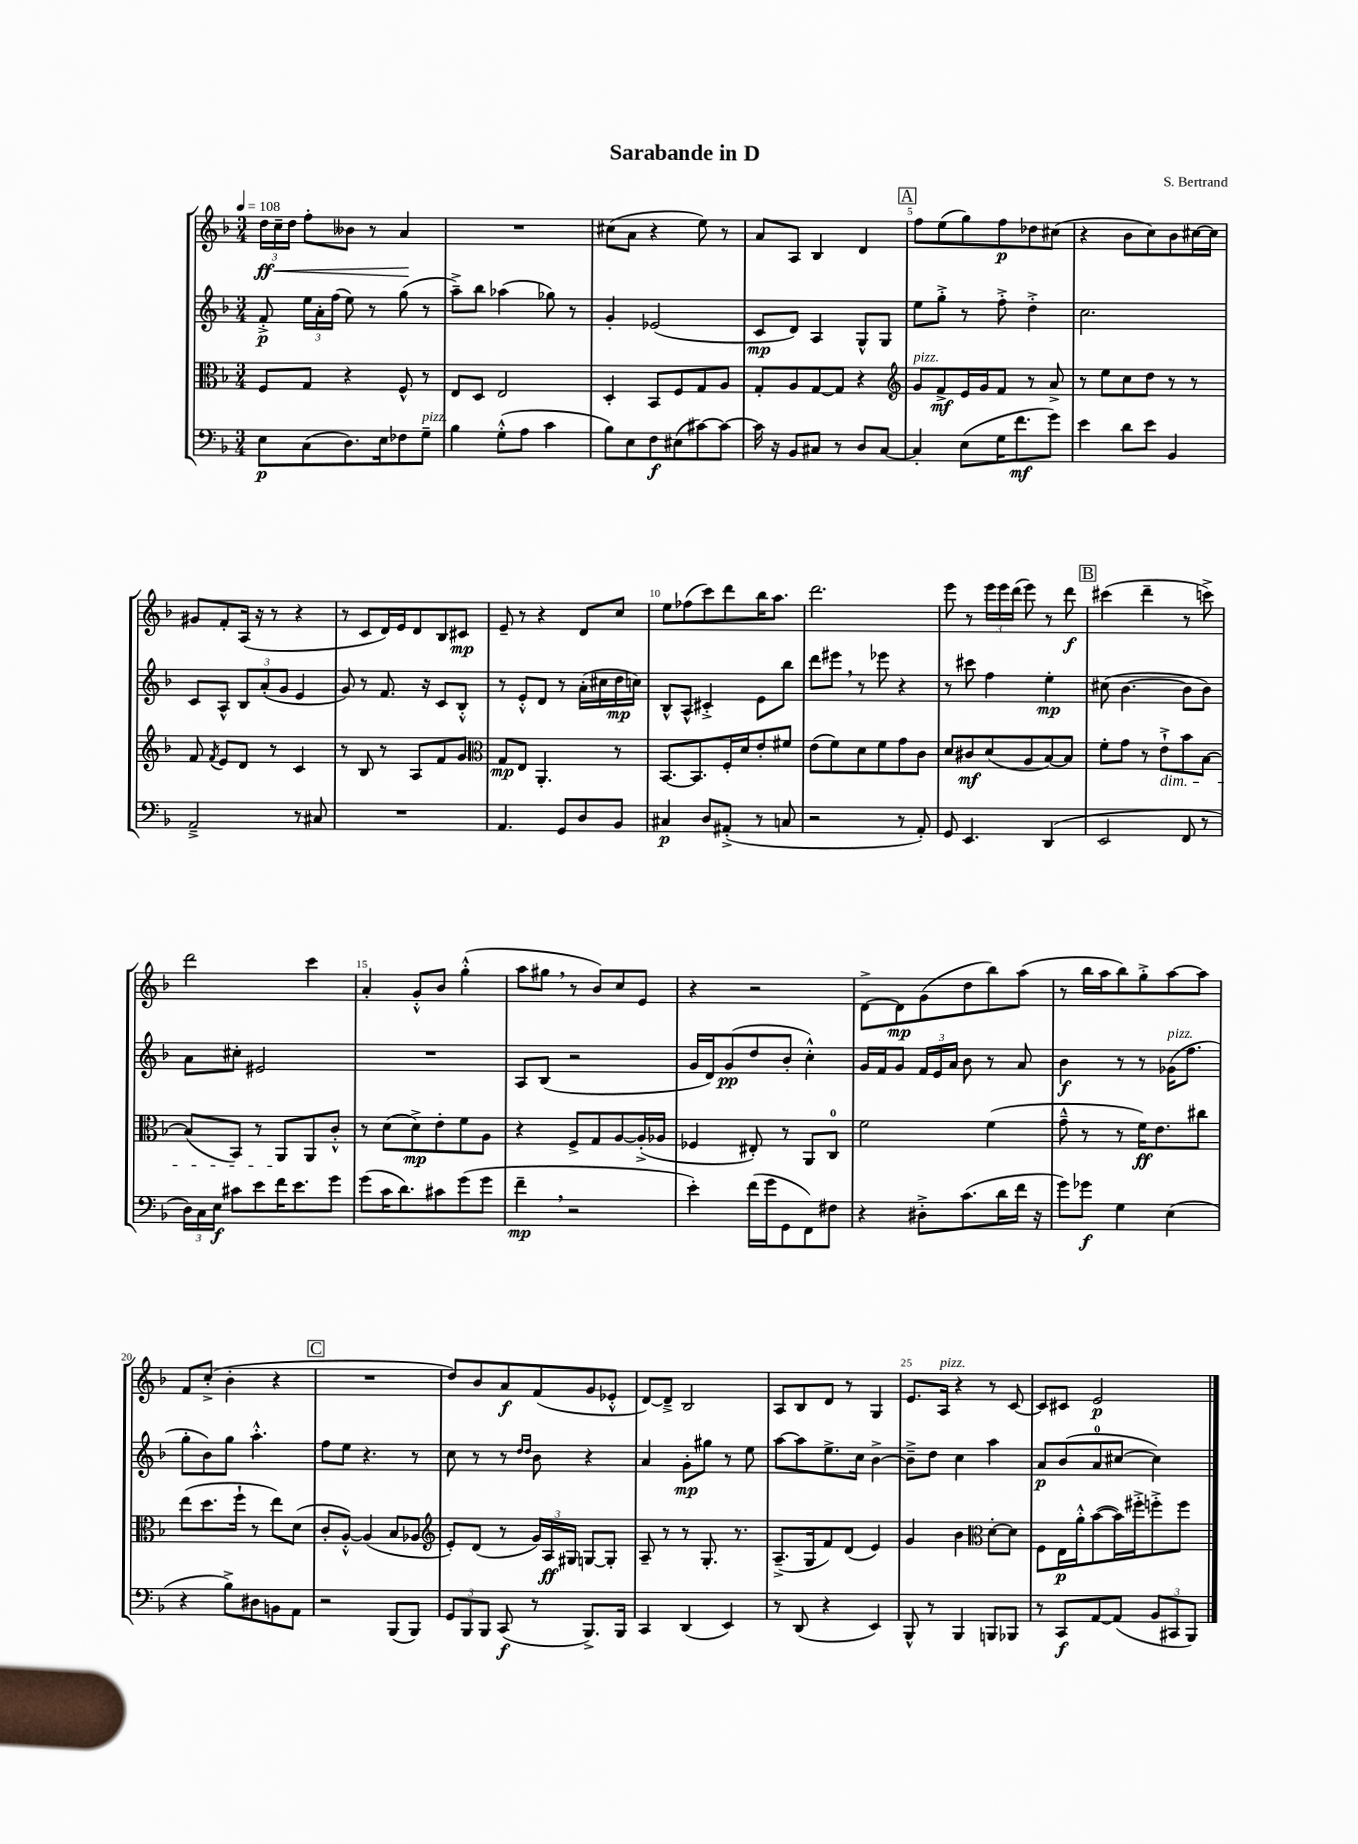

**kern	**dynam	**kern	**dynam	**kern	**dynam	**kern	**dynam
*part4	*part4	*part3	*part3	*part2	*part2	*part1	*part1
*staff4	*staff4	*staff3	*staff3	*staff2	*staff2	*staff1	*staff1
*clefF4	*	*clefC3	*	*clefG2	*	*clefG2	*
*k[b-]	*	*k[b-]	*	*k[b-]	*	*k[b-]	*
*M3/4	*	*M3/4	*	*M3/4	*	*M3/4	*
*MM108	*	*MM108	*	*MM108	*	*MM108	*
=1	=1	=1	=1	=1	=1	=1	=1
8E\L	p	8F/L	.	8f'^/	p	24dd\LL	ff
!	!	!	!	!	!	!	!LO:HP:b
.	.	.	.	.	.	24cc~\	<
.	.	.	.	.	.	24dd\JJ	.
(8C\	.	8G/J	.	24ee\LL	.	8ff'\L	.
.	.	.	.	24a'\	.	.	.
.	.	.	.	(24ff\JJ	.	.	.
8.D\)	.	4r	.	8ee\)	.	8b--X\J	.
.	.	.	.	8r	.	8r	.
16E\k	.	.	.	.	.	.	.
8F-X\	.	8F^^/	.	(8gg\	.	4a/	.
!LO:TX:a:i:t=pizz.	!	!	!	!	!	!	!
8G~\J	.	8r	.	8r	.	.	.
.	.	.	.	.	.	.	[
=2	=2	=2	=2	=2	=2	=2	=2
4B-\	.	8E/L	.	8aa~^\L)	.	2.r	.
.	.	8D/J	.	8bb-\J	.	.	.
(8G'^^\L	.	2E/	.	(4aa-X\	.	.	.
8A\J	.	.	.	.	.	.	.
4c\	.	.	.	8gg-X\)	.	.	.
.	.	.	.	8r	.	.	.
=3	=3	=3	=3	=3	=3	=3	=3
8B-\L)	.	4D'/	.	4g'/	.	(8cc#X\L	.
8E\	.	.	.	.	.	8a\J	.
8F\	f	8BB-/L	.	(2e-X/	.	4r	.
(8E#X\	.	8F/	.	.	.	.	.
[8c#X\)	.	8G/	.	.	.	8ee\)	.
8c#\J_	.	8A/J	.	.	.	8r	.
=4	=4	=4	=4	=4	=4	=4	=4
16c#\]	.	8G'/L	.	8c/L	mp	8a/L	.
16r	.	.	.	.	.	.	.
8BB-/L	.	8A/	.	8d/J)	.	8A/J	.
8C#X/J	.	[8G/	.	4A/	.	4B-/	.
8r	.	8G/J]	.	.	.	.	.
8D/L	.	4r	.	8G^^/L	.	4d/	.
[8C#/J	.	.	.	8G/J	.	.	.
!!LO:REH:place=s1:t=A
=5	=5	=5	=5	=5	=5	=5	=5
*	*	*clefG2	*	*	*	*	*
!	!	!LO:TX:a:i:t=pizz.	!	!	!	!	!
4C#'/]	.	8g/L	.	8ee\L	.	8ff\L	.
.	.	8f^/	mf	8gg'^\J	.	(8ee\	.
(8E\L	.	16e/L	.	8r	.	8gg\)	.
.	.	16g/J	.	.	.	.	.
16G\K	.	8f/J	.	8ff'^\	.	8ff\	p
8.f\	mf	.	.	.	.	.	.
.	.	8r	.	4dd'^\	.	8dd-X\	.
8g\J)	.	8a^/	.	.	.	(8cc#X\J	.
=6	=6	=6	=6	=6	=6	=6	=6
4e\	.	8r	.	2.cc\	.	4r	.
.	.	8ee\L	.	.	.	.	.
8d\L	.	8cc\	.	.	.	8b-\L	.
8e\J	.	8dd\J	.	.	.	8cc\)	.
4BB-/	.	8r	.	.	.	8b-\	.
.	.	8r	.	.	.	[16cc#X\L	.
.	.	.	.	.	.	16cc#\JJ]	.
!!LO:LB:g=z
=7	=7	=7	=7	=7	=7	=7	=7
2AA~^/	.	8f/	.	8c/L	.	8g#X/L	.
.	.	8qf/	.	.	.	.	.
.	.	8e/L	.	8A^^/J	.	8f'/	.
.	.	8d/J	.	12B-/L	.	(16A/Jk	.
.	.	.	.	.	.	16r	.
.	.	.	.	(12a'/	.	.	.
.	.	8r	.	.	.	8r	.
.	.	.	.	12g/J	.	.	.
8r	.	4c/	.	4e/	.	4r	.
8C#X/	.	.	.	.	.	.	.
=8	=8	=8	=8	=8	=8	=8	=8
2.r	.	8r	.	8g/)	.	8r	.
.	.	8B-/	.	8r	.	8c/L	.
.	.	8r	.	8.f/	.	16d/L)	.
.	.	.	.	.	.	16e/J	.
.	.	8A/L	.	.	.	8d/	.
.	.	.	.	16r	.	.	.
.	.	8f/	.	8c/L	.	8B-/	.
.	.	8g/J	.	8B-'^^/J	.	8c#X/J	mp
=9	=9	=9	=9	=9	=9	=9	=9
*	*	*clefC3	*	*	*	*	*
4.AA/	.	8G/L	mp	8r	.	8e~/	.
.	.	8E/J	.	8e'^^/L	.	8r	.
.	.	4.AA'/	.	8d/J	.	4r	.
8GG/L	.	.	.	8r	.	.	.
8D/	.	.	.	(16a'\LL	.	8d/L	.
.	.	.	.	16cc#X\	.	.	.
8BB-/J	.	8r	.	16dd\	mp	8cc/J	.
.	.	.	.	16ccn\JJ)	.	.	.
=10	=10	=10	=10	=10	=10	=10	=10
4C#X/	p	[8.BB-/L	.	8B-^^/L	.	8ee\L	.
.	.	.	.	8A^^/J	.	(8ff-X\	.
.	.	8.BB-/]	.	.	.	.	.
8D/L	.	.	.	4c#X'^/	.	8ccc\)	.
(8AA#X'^/J	.	16F'/L	.	.	.	8ddd\	.
.	.	16d/J	.	.	.	.	.
8r	.	8e'/	.	8e\L	.	16bb-\K	.
.	.	.	.	.	.	8.aa\J	.
8Cn/	.	8f#X/J	.	8bb-\J	.	.	.
=11	=11	=11	=11	=11	=11	=11	=11
2r	.	(8e\L	.	8ddd\L	.	2.ddd\	.
.	.	8f\)	.	8eee#X,\J	.	.	.
.	.	8d\	.	8r	.	.	.
.	.	8f\	.	8eee-X\	.	.	.
8r	.	8g\	.	4r	.	.	.
8AA'/)	.	8c\J	.	.	.	.	.
=12	=12	=12	=12	=12	=12	=12	=12
8GG/	.	8d/L	.	8r	.	8eee\	.
4.EE/	.	8c#X/	mf	8ccc#X\	.	8r	.
.	.	(8d/	.	4ff\	.	24eee\LL	.
.	.	.	.	.	.	24eee\	.
.	.	.	.	.	.	(24ddd\JJ	.
.	.	8A/	.	.	.	8eee\)	.
(4DD/	.	[8B-/)	.	4ee'\	mp	8r	.
.	.	8B-/J]	.	.	.	8ddd\	f
!!LO:REH:place=s1:t=B
=13	=13	=13	=13	=13	=13	=13	=13
2EE/	.	8f'\L	.	(8cc#X\	.	(4ccc#X\	.
.	.	8g\J	.	[4.b-\	.	.	.
.	.	8r	.	.	.	4ddd~\	.
!	!	!LO:TX:b:i:t=dim.	!	!	!	!	!
.	.	8e`^\L	.	.	.	.	.
8FF/	.	8b-\	.	8b-\L]	.	8r	.
8r	.	[8B-\J	.	8b-\J)	.	8cccn^\)	.
!!LO:LB:g=z
=14	=14	=14	=14	=14	=14	=14	=14
24D\LL)	.	(8B-/L]	.	8a\L	.	2ddd\	.
24C\	.	.	.	.	.	.	.
24E\JJ	f	.	.	.	.	.	.
8c#X\L	.	8BB-/J)	.	8cc#X'\J	.	.	.
8e\	.	8r	.	2e#X/	.	.	.
16f\K	.	8AA/L	.	.	.	.	.
8.e\	.	.	.	.	.	.	.
.	.	8AA/	.	.	.	4ccc\	.
8g\J	.	8c'^^/J	.	.	.	.	.
=15	=15	=15	=15	=15	=15	=15	=15
(8g\L	.	8r	.	2.r	.	4a'/	.
16c\K	.	(8d\L	.	.	.	.	.
8.d\)	.	.	.	.	.	.	.
.	.	8d^\)	mp	.	.	8g'^^/L	.
8c#X\	.	8e'\	.	.	.	8b-/J	.
(8g\	.	8f\	.	.	.	(4gg'^^\	.
8g\J	.	8A\J	.	.	.	.	.
=16	=16	=16	=16	=16	=16	=16	=16
4f~,\	mp	4r	.	8A/L	.	8aa\L	.
.	.	.	.	(8B-/J	.	8gg#X,\J	.
2r	.	8F^/L	.	2r	.	8r	.
.	.	8G/	.	.	.	8b-/L)	.
.	.	[8A/	.	.	.	8cc/	.
.	.	(16A'^/L]	.	.	.	8e/J	.
.	.	16A-X/JJ	.	.	.	.	.
=17	=17	=17	=17	=17	=17	=17	=17
4e'\)	.	4F-X/	.	16g/LL	.	4r	.
.	.	.	.	16d/J)	.	.	.
.	.	.	.	(8g/	pp	.	.
(16f\LL	.	8E#X'/)	.	8dd/	.	2r	.
16g\J	.	.	.	.	.	.	.
8GG\	.	8r	.	8b-'/J	.	.	.
8FF\)	.	8AA/L	.	4cc'^^\)	.	.	.
8F#X\J	.	8C/J	.	.	.	.	.
=18	=18	=18	=18	=18	=18	=18	=18
4r	.	2f\	.	16g/LL	.	[8d^\L	.
.	.	.	.	16f/J	.	.	.
.	.	.	.	8g/J	.	8d\]	mp
8D#X'^\L	.	.	.	24f/LL	.	(8g\	.
.	.	.	.	24e/	.	.	.
.	.	.	.	24a/JJ	.	.	.
(8.c\	.	.	.	8b-\	.	8dd\	.
.	.	(4f\	.	8r	.	8bb-\)	.
16d\L	.	.	.	.	.	.	.
16f\JJ	.	.	.	8a/	.	(8aa\J	.
16r	.	.	.	.	.	.	.
=19	=19	=19	=19	=19	=19	=19	=19
8g\L)	.	8g~^^\	.	4b-\	f	8r	.
8g-X\J	f	8r	.	.	.	16bb-\LL	.
.	.	.	.	.	.	16aa\J	.
4G\	.	8r	.	8r	.	8bb-\)	.
.	.	16f\KL)	ff	8r	.	8gg'^\	.
.	.	8.e\	.	.	.	.	.
!	!	!	!	!LO:TX:a:i:t=pizz.	!	!	!
(4E\	.	.	.	(16g-X\KL	.	[8aa\	.
.	.	.	.	8.ff\J	.	.	.
.	.	8cc#X\J	.	.	.	8aa\J]	.
!!LO:LB:g=z
=20	=20	=20	=20	=20	=20	=20	=20
4r	.	(8ee\L	.	8gg'\L	.	8f/L	.
.	.	8.dd\	.	8b-\)	.	(8cc'^/J	.
8B-^\L)	.	.	.	8gg\J	.	4b-'\	.
.	.	16ff`\Jk	.	.	.	.	.
8D#X\	.	8r	.	4.aa'^^\	.	.	.
8BBn\	.	8ee\L)	.	.	.	4r	.
8AA\J	.	(8d\J	.	.	.	.	.
!!LO:REH:place=s1:t=C
=21	=21	=21	=21	=21	=21	=21	=21
2r	.	8c'/L	.	8ff\L	.	2.r	.
.	.	[8A'^^/J)	.	8ee\J	.	.	.
.	.	(4A/]	.	4.r	.	.	.
(8BBB-/L	.	8B-/L	.	.	.	.	.
8BBB-/J)	.	8A-X/J	.	8r	.	.	.
=22	=22	=22	=22	=22	=22	=22	=22
*	*	*clefG2	*	*	*	*	*
12GG/L	.	8e'/L)	.	8cc\	.	8dd/L)	.
12BBB-/	.	.	.	.	.	.	.
.	.	(8d/J	.	8r	.	8b-/	.
12BBB-/J	.	.	.	.	.	.	.
(8CC/	f	8r	.	8r	.	8a/	f
.	.	.	.	16qqdd/LL	.	.	.
.	.	.	.	16qqdd/JJ	.	.	.
8r	.	24g/LL)	.	8b-\	.	(8f/	.
.	.	24A/	ff	.	.	.	.
.	.	24G#X/JJ	.	.	.	.	.
8.BBB-^/L)	.	[8Gn/L	.	4r	.	8g/	.
.	.	8G'/J]	.	.	.	8e-X'^^/J	.
16BBB-/Jk	.	.	.	.	.	.	.
=23	=23	=23	=23	=23	=23	=23	=23
4CC/	.	8A~/	.	4a/	.	[8d/L)	.
.	.	8r	.	.	.	8d~^/J]	.
(4DD/	.	8r	.	8g'\L	mp	2B-/	.
.	.	8.G'/	.	8gg#X\J	.	.	.
4EE/)	.	.	.	8r	.	.	.
.	.	8.r	.	.	.	.	.
.	.	.	.	8ee\	.	.	.
=24	=24	=24	=24	=24	=24	=24	=24
8r	.	(8.A~^/L	.	[8aa\L	.	8A/L	.
(8DD/	.	.	.	8aa\]	.	8B-/	.
.	.	16G/k	.	.	.	.	.
4r	.	8f/)	.	8.ee^\	.	8d/J	.
.	.	(8d/J	.	.	.	8r	.
.	.	.	.	16cc\Jk	.	.	.
4EE/)	.	4e/)	.	[4b-^\	.	4G/	.
=25	=25	=25	=25	=25	=25	=25	=25
8BBB-^^/	.	4g/	.	8b-~^\L]	.	8.e/L	.
8r	.	.	.	8dd\J	.	.	.
!	!	!	!	!	!	!LO:TX:a:i:t=pizz.	!
.	.	.	.	.	.	16A/Jk	.
4BBB-/	.	4b-\	.	4cc\	.	4r	.
*	*	*clefC3	*	*	*	*	*
8BBBn/L	.	[8d'\L	.	4aa\	.	8r	.
8BBB-X/J	.	8d\J]	.	.	.	[8c/	.
=26	=26	=26	=26	=26	=26	=26	=26
8r	.	8F\L	.	8a/L	p	8c/L]	.
8CC/L	f	16E\L	p	(8b-/	.	8c#X/J	.
.	.	16a'^^\J	.	.	.	.	.
[8AA/	.	([8b-\	.	8a/	.	2e/	p
(8AA/J]	.	16b-\L])	.	[8cc#X/J	.	.	.
.	.	16ff#X'^\J	.	.	.	.	.
12BB-/L	.	8ffn'^\	.	4cc#\])	.	.	.
12CC#X/	.	.	.	.	.	.	.
.	.	8ff\J	.	.	.	.	.
12BBB-/J)	.	.	.	.	.	.	.
==	==	==	==	==	==	==	==
*-	*-	*-	*-	*-	*-	*-	*-
